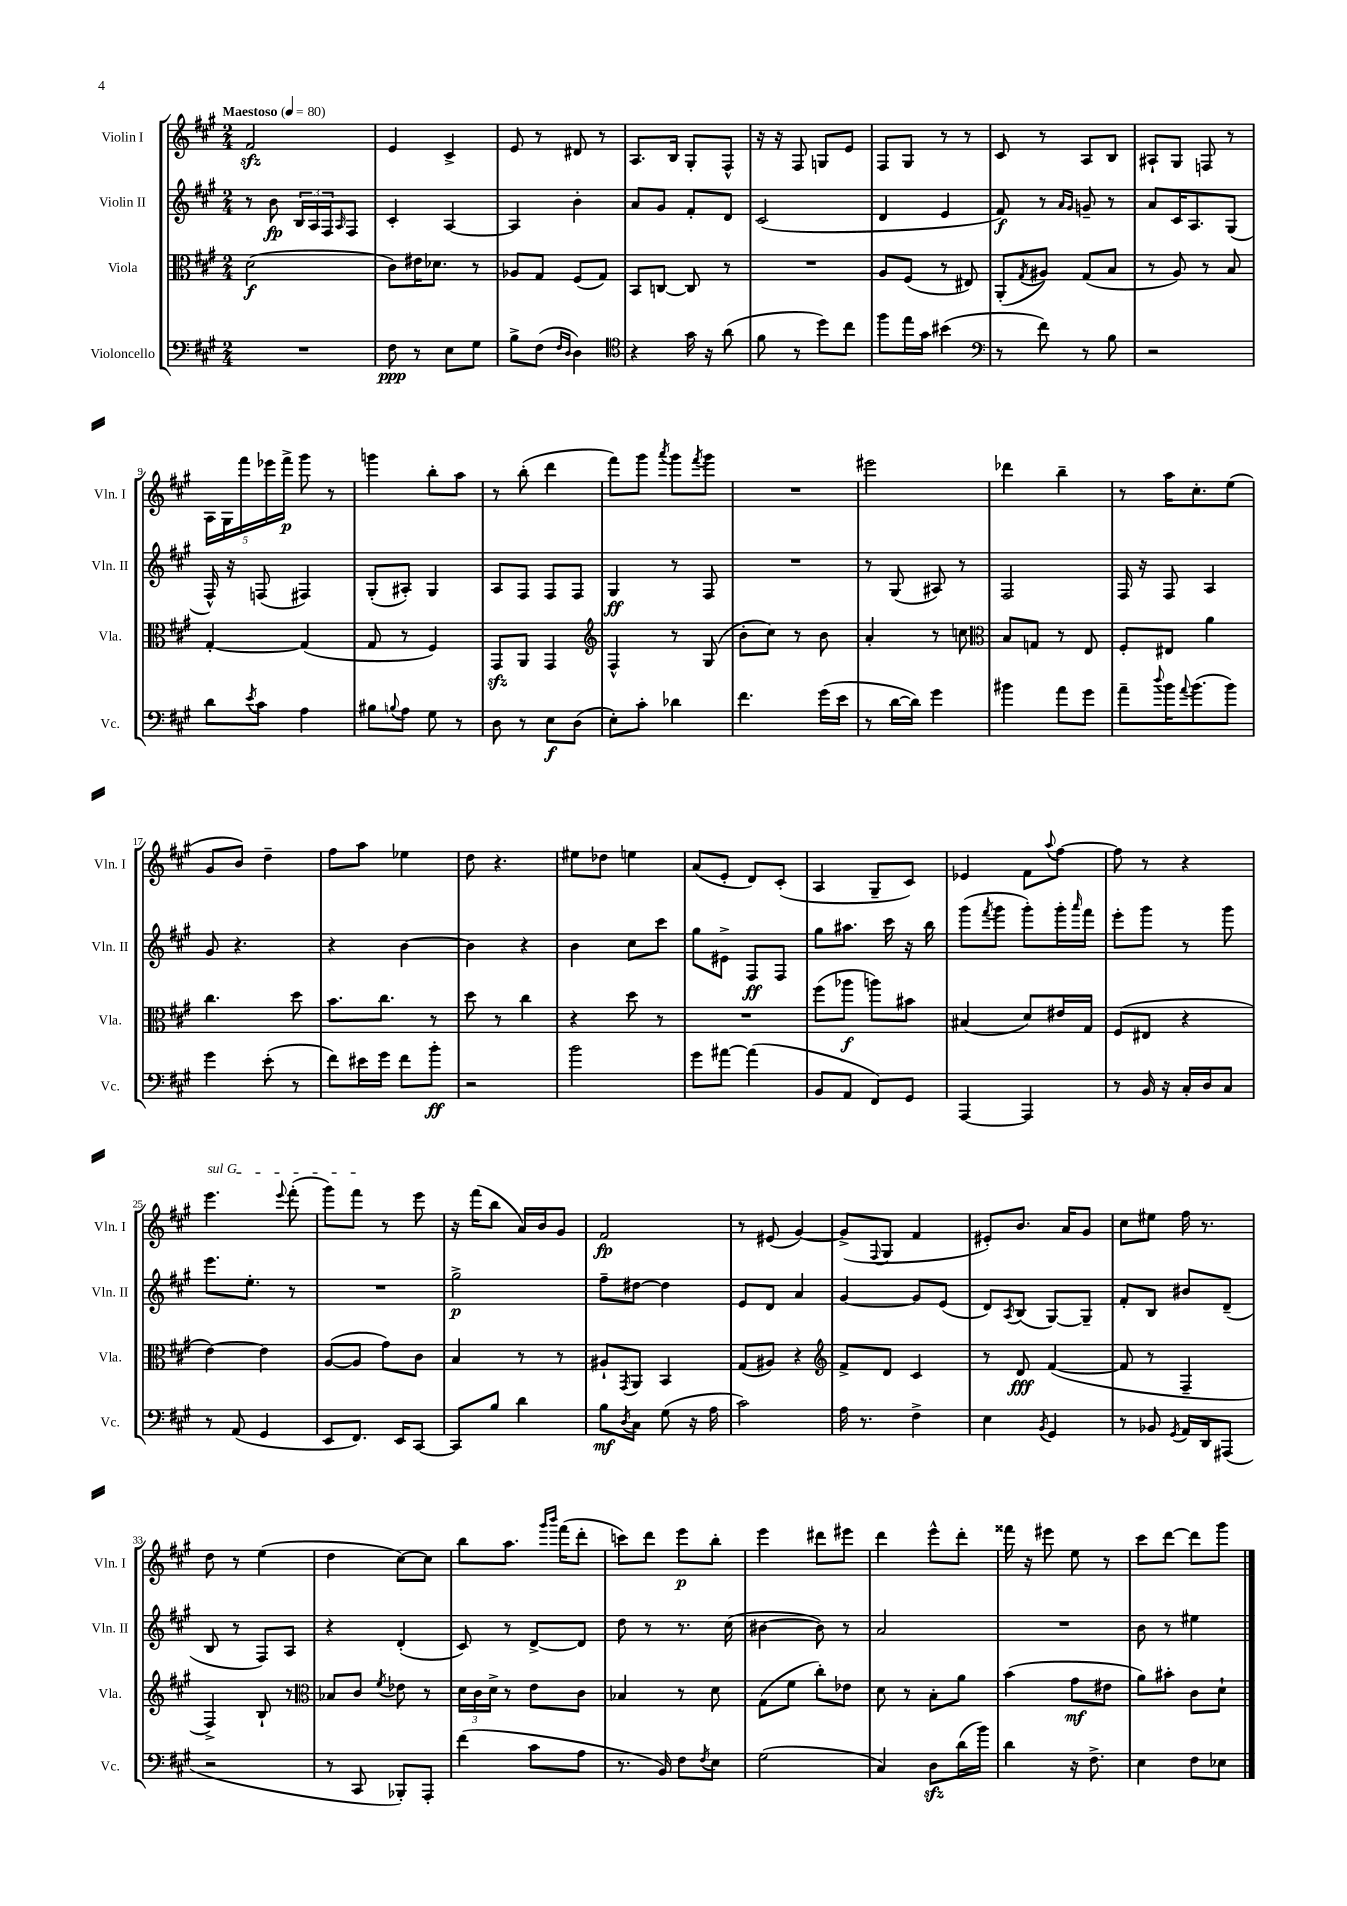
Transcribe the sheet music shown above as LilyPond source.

<<
\new StaffGroup <<
\new Staff = "s0" \with { instrumentName = "Violin I" shortInstrumentName = "Vln. I" } {
    \clef treble \key a \major \numericTimeSignature \time 2/4 \tempo "Maestoso" 4 = 80
    fis'2\sfz |
    e'4 cis'4-> |
    e'8 r8 dis'8 r8 |
    a8. b16 gis8-. fis8-^ |
    r16 r16 fis8 g8 e'8 |
    fis8 gis8 r8 r8 |
    cis'8 r8 a8 b8 |
    ais8-! gis8 f8 r8 |
    \tuplet 5/4 { a16 gis16 fis'''16 ees'''16 fis'''16->\p } gis'''8 r8 |
    g'''4 b''8-. a''8 |
    r8 b''8-.( d'''4 |
    fis'''8) gis'''8 \acciaccatura { a'''8 } gis'''8 \acciaccatura { fis'''8 } gis'''8 |
    R2 |
    eis'''2 |
    des'''4 b''4-- |
    r8 a''16 cis''8.-. e''8( |
    gis'8 b'8) d''4-- |
    fis''8 a''8 ees''4 |
    d''8 r4. |
    eis''8 des''8 e''4 |
    a'8( e'8-. d'8) cis'8-.( |
    a4 gis8-- cis'8) |
    ees'4 fis'8 \appoggiatura { a''8 } fis''8~ |
    fis''8 r8 r4 |
    \once \override TextSpanner.bound-details.left.text = \markup { \italic "sul G" } e'''4.\startTextSpan \appoggiatura { e'''8 } fis'''8-.( |
    gis'''8) fis'''8\stopTextSpan r8 e'''8 |
    r16 fis'''16( b''8 a'16) b'16 gis'8 |
    fis'2\fp |
    r8 eis'8( gis'4~) |
    gis'8->( \appoggiatura { fis8 } gis8 fis'4 |
    eis'8-.) b'8. a'16 gis'8 |
    cis''8 eis''8 fis''16 r8. |
    d''8 r8 e''4( |
    d''4 cis''8~) cis''8 |
    b''8 a''8. \grace { gis'''16 b'''16 } fis'''16( d'''8-. |
    c'''8) d'''8 e'''8\p b''8-. |
    e'''4 dis'''8 eis'''8 |
    d'''4 e'''8-^ d'''8-. |
    fisis'''16 r16 eis'''8 e''8 r8 |
    cis'''8 d'''8~ d'''8 gis'''8 \bar "|." |
}
\new Staff = "s1" \with { instrumentName = "Violin II" shortInstrumentName = "Vln. II" } {
    \clef treble \key a \major \numericTimeSignature \time 2/4
    r8 b'8\fp \tuplet 3/2 { b16 a16 fis16 } \grace { a16 } fis8 |
    cis'4-. a4~ |
    a4 b'4-. |
    a'8 gis'8 fis'8-. d'8 |
    cis'2( |
    d'4 e'4 |
    fis'8\f) r8 \grace { a'16 gis'16 } g'8-- r8 |
    a'8 cis'16 a8. gis8( |
    fis16-^) r16 f8( fis4) |
    gis8-.( ais8-.) gis4 |
    a8 fis8 fis8 fis8 |
    gis4\ff r8 fis8 |
    R2 |
    r8 gis8( ais8) r8 |
    fis2 |
    fis16 r16 fis8 a4 |
    gis'8 r4. |
    r4 b'4~ |
    b'4 r4 |
    b'4 cis''8 cis'''8 |
    gis''8 eis'8-> fis8\ff fis8 |
    gis''8 ais''8. cis'''16 r16 b''16 |
    gis'''8( \acciaccatura { fis'''8 } gis'''8 gis'''8-.) gis'''16-. \grace { a'''16 } fis'''16 |
    e'''8-. gis'''8 r8 gis'''8 |
    e'''8. e''8.-. r8 |
    R2 |
    gis''2->\p |
    fis''8-- dis''8~ dis''4 |
    e'8 d'8 a'4 |
    gis'4~ gis'8 e'8( |
    d'8) \acciaccatura { a8 } b8( gis8~) gis8-- |
    fis'8-. b8 bis'8 d'8--( |
    b8 r8 fis8) a8 |
    r4 d'4-.( |
    cis'8) r8 d'8~-> d'8 |
    d''8 r8 r8. cis''16( |
    bis'4~ bis'8) r8 |
    a'2 |
    R2 |
    b'8 r8 eis''4 \bar "|." |
}
\new Staff = "s2" \with { instrumentName = "Viola" shortInstrumentName = "Vla." } {
    \clef alto \key a \major \numericTimeSignature \time 2/4
    d'2\f( |
    cis'8) eis'16 des'8. r8 |
    aes8 gis8 fis8( gis8) |
    b,8 c8~ c8 r8 |
    R2 |
    a8 fis8( r8 eis8) |
    a,8-.( \acciaccatura { gis8 } ais8) gis8( b8 |
    r8 a8) r8 b8 |
    gis4~-. gis4( |
    gis8 r8 fis4) |
    gis,8\sfz a,8 gis,4 |
    \clef treble fis4-^ r8 gis8( |
    b'8-. cis''8) r8 b'8 |
    a'4-. r8 c''8 |
    \clef alto b8 g8 r8 e8 |
    fis8-. eis8 a'4 |
    cis''4. d''8 |
    b'8. cis''8. r8 |
    d''8 r8 cis''4 |
    r4 d''8 r8 |
    R2 |
    fis''8( aes''8\f a''8) bis'8 |
    bis4( d'8) eis'16 gis16 |
    fis8( eis8 r4 |
    e'4~) e'4 |
    a8~( a8 gis'8) cis'8 |
    b4 r8 r8 |
    ais8-! \acciaccatura { gis,8 } a,8 b,4 |
    gis8( ais8) r4 |
    \clef treble fis'8-> d'8 cis'4 |
    r8 d'8\fff fis'4~( |
    fis'8 r8 fis4-- |
    fis4->) b8-! r8 |
    \clef alto bes8 cis'8 \acciaccatura { fis'8 } ees'8 r8 |
    \tuplet 3/2 { d'16 cis'16 d'16-> } r8 e'8 cis'8 |
    bes4 r8 d'8 |
    gis8( fis'8 cis''8-.) ees'8 |
    d'8 r8 b8-. a'8 |
    b'4( gis'8\mf eis'8 |
    a'8) bis'8-. cis'8 d'8-! \bar "|." |
}
\new Staff = "s3" \with { instrumentName = "Violoncello" shortInstrumentName = "Vc." } {
    \clef bass \key a \major \numericTimeSignature \time 2/4
    R2 |
    fis8\ppp r8 e8 gis8 |
    b8-> fis8( \grace { fis16 d16 } d4) |
    \clef tenor r4 gis'16 r16 a'8( |
    fis'8 r8 d''8) cis''8 |
    fis''8 e''16 gis'16 bis'4( |
    \clef bass r8 fis'8) r8 b8 |
    r2 |
    d'8 \acciaccatura { e'8 } cis'8 a4 |
    bis8 \appoggiatura { b8 } a8 gis8 r8 |
    d8 r8 e8\f d8( |
    e8-.) cis'8-. des'4 |
    fis'4. gis'16( e'16 |
    r8 d'16~ d'16) gis'4 |
    bis'4 a'8 gis'8 |
    a'8-- \appoggiatura { d''8 } b'16 \appoggiatura { a'8 } b'8.( b'8) |
    gis'4 e'8-.( r8 |
    fis'8) eis'16 gis'16 fis'8 b'8-.\ff |
    r2 |
    b'2 |
    gis'8 ais'8~ ais'4( |
    b,8 a,8 fis,8) gis,8 |
    a,,4~ a,,4 |
    r8 b,16 r16 cis16-. d16 cis8 |
    r8 a,8( gis,4 |
    e,8 fis,8.) e,16 cis,8~ |
    cis,8 b8 d'4 |
    b8\mf \acciaccatura { d8 } cis8 gis8( r16 a16 |
    cis'2) |
    a16 r8. fis4-> |
    e4 \acciaccatura { b,8 } gis,4 |
    r8 bes,8 \acciaccatura { gis,8 } a,16 d,16 ais,,8( |
    r2 |
    r8 cis,8 bes,,8-.) a,,8-. |
    fis'4( cis'8 a8 |
    r8. b,16) fis8 \acciaccatura { fis8 } e8 |
    gis2( |
    cis4) d8\sfz d'16( b'16) |
    d'4 r16 fis8.-> |
    e4 fis8 ees8 \bar "|." |
}
>>
>>
